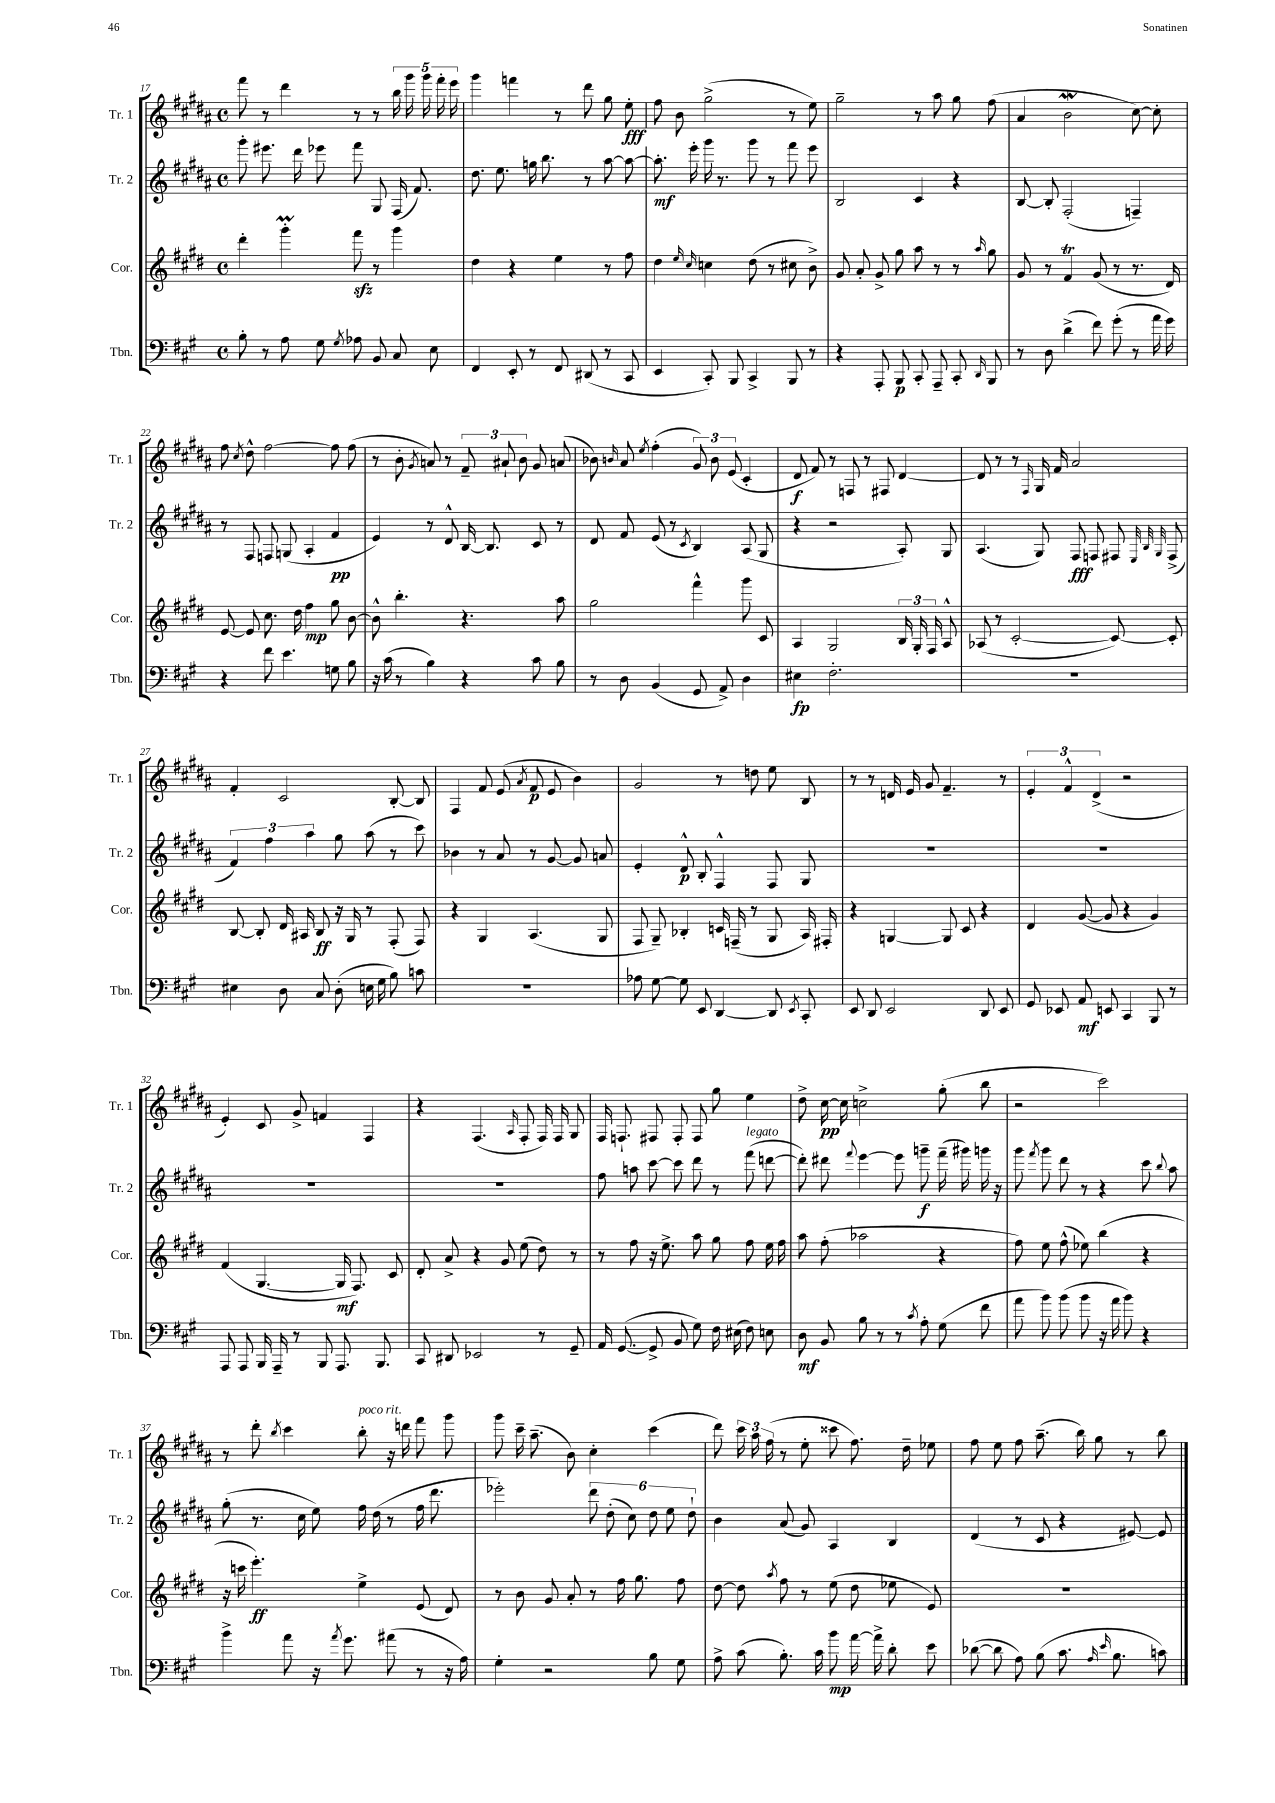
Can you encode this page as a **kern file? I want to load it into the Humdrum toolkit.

**kern	**kern	**kern	**kern
*staff4	*staff3	*staff2	*staff1
*clefF4	*clefG2	*clefG2	*clefG2
*k[f#c#g#]	*k[f#c#g#d#]	*k[f#c#g#d#a#]	*k[f#c#g#d#a#]
*M4/4	*M4/4	*M4/4	*M4/4
*met(c)	*met(c)	*met(c)	*met(c)
8B'	4ddd#'	8ggg#'	8fff#
8r	.	8.eee#	8r
8A	4ggg#'	.	4ddd#
.	.	16ddd#	.
8G#	.	8eee-	.
8qG#	.	.	.
8A-	8fff#	8fff#	8r
8BB	8r	8G#	8r
8C#	4ggg#	(16F#	20bb
.	.	.	20ggg#
.	.	8.f#)	.
.	.	.	20ggg#
8E	.	.	.
.	.	.	20fff#'
.	.	.	20eee
=	=	=	=
4FF#	4dd#	8.dd#	4ggg#
.	.	8.ee	.
8EE'	4r	.	4fff
8r	.	16gg	.
.	.	8.bb	.
8FF#	4ee	.	8r
(8DD#	.	8r	8ddd#
8r	8r	[8aa#	8gg#
8CC#	8ff#	8aa#_	8ee'
=	=	=	=
4EE	4dd#	8.aa#']	8ff#
.	.	.	8b
.	.	16eee'	.
.	16qqee	.	.
.	16qqcc#	.	.
8CC#')	4cc	16ggg#	(2gg#^
.	.	8.r	.
8BBB	.	.	.
4CC#^	(8dd#	8ggg#	.
.	8r	8r	.
8BBB	8cc#	8fff#	8r
8r	8b^)	8eee	8ee)
=	=	=	=
4r	8g#	2B	2gg#~
.	8a'	.	.
8AAA'	8g#^	.	.
8BBB	8gg#	.	.
8CC#'	8aa	4c#	8r
8AAA~	8r	.	8aa#
8CC#'	8r	4r	8gg#
16qqDD	16qqaa	.	.
8BBB	8gg#	.	(8ff#
=	=	=	=
8r	8g#	[8B	4a#
8D	8r	8B']	.
(4d^	4f#	(2F#'	2b
8f#)	(8g#	.	.
(8g#'	8r	.	.
8r	8.r	4F~)	[8cc#)
16a	.	.	8cc#']
16g#)	16d#)	.	.
=	=	=	=
4r	[8e	8r	8ff#
.	.	.	8qcc#
.	8e]	8F#	8dd#^^
8f#	8.cc#	8F	[2ff#
4.e	.	(8G	.
.	16dd#	.	.
.	4ff#	4A#'	.
8G	8gg#	4f#	8ff#]
8B	[8b	.	(8ff#
=	=	=	=
16r	8b^^]	4e)	8r
(16c#	.	.	.
8r	4.bb'	.	8b'
.	.	.	8qg#
4B)	.	8r	8a)
.	.	8d#^^	8r
4r	4.r	[16B	12f#~
.	.	8.B]	.
.	.	.	12a#`
.	.	.	12b
8c#	.	8c#	8g#
8B	8aa	8r	(8a
=	=	=	=
8r	2gg#	8d#	8b-)
.	.	.	16qqb
8D	.	8f#	8a#
.	.	.	8qee
(4BB	.	(8e	(4ff#'
.	.	8r	.
.	.	8qc#	.
8GG#	4fff#^^	4B)	12g#)
.	.	.	12b
8AA^)	.	.	.
.	.	.	(12e
4D	8ggg#	(8A#	4c#'
.	8c#	8G#	.
=	=	=	=
4E#	4A	4r	8d#
.	.	.	8f#)
2.F#'	2G#	2r	8r
.	.	.	8F
.	.	.	8r
.	.	.	8F#
.	24B	8A#')	[4d#
.	24G#'	.	.
.	24F#	.	.
.	8A^^	8G#	.
=	=	=	=
1r	(8A-	(4.A#	8d#]
.	8r	.	8r
.	[2c#'	.	8r
.	.	.	16qqF#
.	.	8G#)	16G#
.	.	.	16f#
.	.	8F#	2a#
.	.	8F	.
.	8c#_)	8F#	.
.	.	32qqE	.
.	.	32qqB	.
.	.	32qqG#	.
.	8c#']	(8F#^	.
=	=	=	=
4E#	[8B	6f#)	4f#'
.	8B']	.	.
.	.	6ff#	.
8D	16d#	.	2c#
.	16A#	.	.
.	.	6aa#	.
8C#	8B	.	.
(8D'	16r	8gg#	.
.	16G#	.	.
16E	8r	(8aa#	.
16G#	.	.	.
8B)	(8F#'	8r	[8B'
8c	8F#)	8ccc#)	8B]
=	=	=	=
1r	4r	4b-	4F#
.	4G#	8r	8f#
.	.	8a#	(8e
.	.	.	8qa#
.	(4.A	8r	8f#
.	.	[8g#	8e
.	.	8g#]	4b)
.	8G#	8a	.
=	=	=	=
8A-	8F#	4e'	2g#
[8G#	8G#~)	.	.
8G#]	4B-'	8d#^^	.
8EE	.	8B'	.
[4DD	16c	4F#^^	8r
.	(16F~	.	.
.	8r	.	8dd
8DD]	8G#	8F#	8ee
8qEE	.	.	.
8CC#'	16A)	8G#	8B
.	16F#'	.	.
=	=	=	=
8EE	4r	1r	8r
8DD	.	.	8r
2EE	[4G	.	16d
.	.	.	16e
.	.	.	8g#
.	8G]	.	4.f#~
.	8c#	.	.
8DD	4r	.	.
8EE	.	.	8r
=	=	=	=
8GG#	4d#	1r	6e'
8EE-	.	.	.
.	.	.	6f#^^
8AA	([8g#	.	.
.	.	.	(6d#^
8EE	8g#]	.	.
4CC#	4r	.	2r
8BBB	4g#)	.	.
8r	.	.	.
=	=	=	=
8AAA	(4f#	1r	4e')
8AAA	.	.	.
16BBB	[4.G#	.	8c#
16AAA~	.	.	.
8r	.	.	8g#^
8BBB	.	.	4f
8.AAA	16G#]	.	.
.	8.F#)	.	.
.	.	.	4F#
8.BBB	.	.	.
.	8c#	.	.
=	=	=	=
8CC#	8d#'	1r	4r
8DD#	8a^	.	.
2EE-	4r	.	(4.F#
.	8g#	.	.
.	.	.	16qqA#
.	(8ee	.	8F#'
8r	8dd#)	.	16F#)
.	.	.	16F#
8GG#~	8r	.	8G#
=	=	=	=
16AA	8r	8ff#	16F#
([8.GG#	.	.	8.F`
.	8ff#	8aa	.
8GG#^]	16r	[8ccc#	8F#
.	8.ee^	.	.
8BB	.	8ccc#]	8F#'
8G#)	8aa	8ddd#	8F#
16F#	8gg#	8r	8gg#
(16E#	.	.	.
8F#)	8ff#	(8fff#	4ee
8E	16ee	[8ddd	.
.	16ff#	.	.
=	=	=	=
8D	8aa	8ddd'])	8dd#^
8BB	(8ff#'	8ddd#	[16cc#
.	.	.	16cc#]
.	.	8qqfff#	.
8B	2aa-	[4eee	2cc^
8r	.	.	.
8r	.	8eee]	.
8qc#	.	.	.
8A'	.	8ggg~	.
(8G#	4r	(16fff#~	(8gg#'
.	.	16ggg#)	.
8f#	.	16ggg	8bb
.	.	16r	.
=	=	=	=
8a	8ff#)	8ggg#	2r
.	.	8qfff#	.
8b)	8ee	8ggg#	.
(8b	(8ff#^^	8ddd#	.
8b	8ee-)	8r	.
16r	(4bb	4r	2ccc#)
16a	.	.	.
8b)	.	.	.
4r	4r	8ccc#	.
.	.	8qqbb	.
.	.	8aa#	.
=	=	=	=
4b^	16r	(8gg#'	8r
.	16ccc	.	.
.	4.eee')	8.r	8ddd#'
.	.	.	8qbb
8a	.	.	4ccc#
.	.	16cc#	.
16r	.	8ee)	.
8qa	.	.	.
8.g#	.	.	.
.	4ee^	16ff#	8bb'
.	.	(16dd#	.
(8a#	.	8r	16r
.	.	.	16ddd
8r	(8e	16ff#	8fff#
.	.	8.ddd#	.
16r	8d#)	.	8ggg#
16A)	.	.	.
=	=	=	=
4G#'	8r	2eee-')	8ggg#
.	8b	.	16ccc#~
.	.	.	(8.aa#~
2r	8g#	.	.
.	8a'	.	8b)
.	8r	12ddd#	4cc#'
.	.	(12dd#'	.
.	16ff#	.	.
.	.	12cc#)	.
.	8.gg#	.	.
8B	.	12dd#	(4ccc#
.	.	12ee	.
8G#	8ff#	.	.
.	.	12dd#`	.
=	=	=	=
8A^	[8dd#	4b	8ddd#)
(8c#	8dd#]	.	24ccc#
.	.	.	24aa#
.	.	.	(24ff#
.	8qaa	.	.
8.B')	8ff#	(8a#	8r
.	8r	8g#)	8ee'
16c#	.	.	.
8b	(8ee	4A#	8ccc##
[16a	8dd#	.	8.ff#)
16a^]	.	.	.
8d'	8ee-	4B	.
.	.	.	16dd#~
8e	8e)	.	8ee-
=	=	=	=
([8d-	1r	(4d#	8ff#
8d-]	.	.	8ee
8A)	.	8r	8ff#
(8B	.	8c#	(8.aa#~
8.c#	.	4r	.
.	.	.	16bb)
.	.	.	8gg#
16qqA	.	.	.
16qqe	.	.	.
8.B	.	.	.
.	.	[8e#)	8r
8c)	.	8e#]	8bb
==	==	==	==
*-	*-	*-	*-
